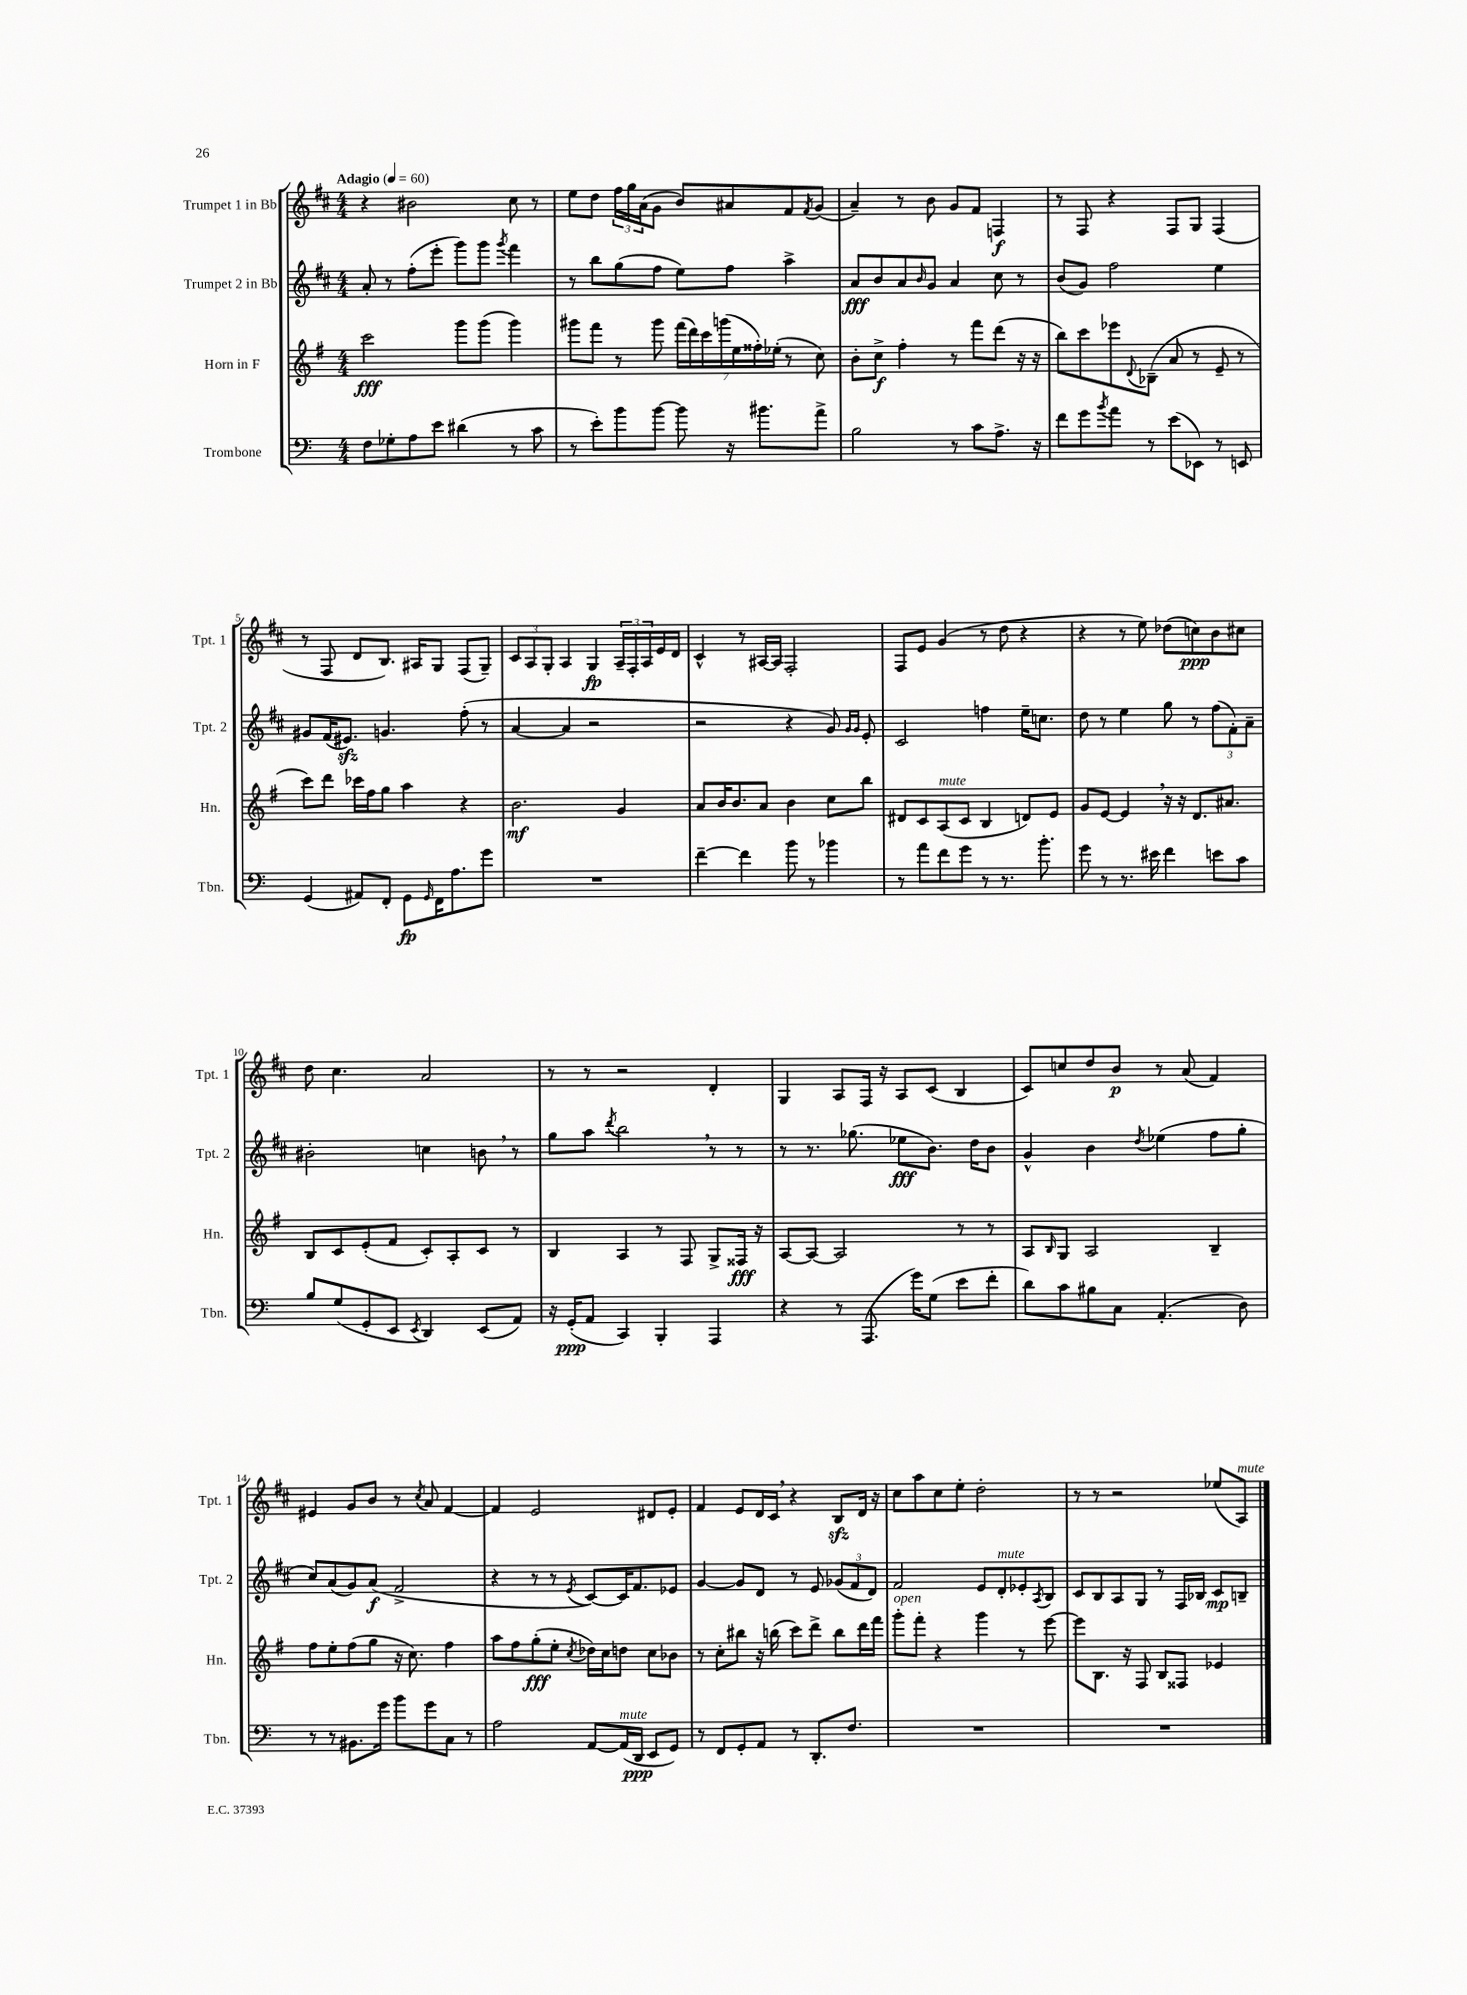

**kern	**kern	**kern	**kern
*staff4	*staff3	*staff2	*staff1
*clefF4	*clefG2	*clefG2	*clefG2
*k[]	*k[f#]	*k[f#c#]	*k[f#c#]
*M4/4	*M4/4	*M4/4	*M4/4
*MM60	*MM60	*MM60	*MM60
8F	2ccc	8a'	4r
8G-'	.	8r	.
8A	.	(8ff#'	2b#
8e	.	8eee'	.
(4d#	8ggg	8ggg)	.
.	(8ggg	8ggg	.
.	.	8qggg	.
8r	4ggg)	4fff#	8cc#
8c	.	.	8r
=	=	=	=
8r	8ggg#	8r	8ee
8e')	8fff#	8bb	8dd
8b	8r	(8gg	24ff#
.	.	.	24gg
.	.	.	(24a
[8b	8ggg#	8ff#	8g
8b]	(28fff#	8ee)	8b)
.	28ddd)	.	.
.	28ccc	.	.
.	(28ggg	.	.
16r	.	8ff#	8a#
.	28ee	.	.
.	28ff##')	.	.
8.b#	.	.	.
.	(28ee-'	.	.
.	8r	4aa^	8f#
.	.	.	8qf#
8a^	8cc)	.	(8g
=	=	=	=
2B	8b'	8a	4a~)
.	8cc^	8b	.
.	4ff#'	8a	8r
.	.	16qqb	.
.	.	8g	8b
8r	8r	4a	8g
8c	8fff#	.	8f#
8.A^	(8ddd	8cc#	4F
.	16r	8r	.
16r	16r	.	.
=	=	=	=
8f	8bb)	(8b	8r
8g	8ccc	8g)	8F#
8qb	.	.	.
8a	8eee-	2ff#	4r
.	8qqd	.	.
8r	(8B-~	.	.
(8e	8a	.	8F#
8EE-)	8r	.	8G
8r	8e~	4ee	(4F#
8EE	8r	.	.
=	=	=	=
(4GG	8ccc)	8g#	8r
.	8ddd	(16f#	8F#
.	.	8.e#)	.
8AA#)	16ccc-	.	8d
.	16ff#	.	.
8FF'	8gg	4.g	8.B)
8GG	4aa	.	.
.	.	.	16A#
16qqGG	.	.	.
16FF	.	.	8G
8.A	.	.	.
.	4r	(8ff#'	(8F#
8g	.	8r	8G~)
=	=	=	=
1r	2.b	[4a	12c#
.	.	.	12A
.	.	.	12G'
.	.	4a]	4A
.	.	2r	4G
.	4g	.	24A~
.	.	.	24F#'
.	.	.	24A
.	.	.	16e
.	.	.	16d
=	=	=	=
[4f~	8a	2r	4c#^^
.	16b	.	.
.	8.b	.	.
4f]	.	.	8r
.	8a	.	[16A#
.	.	.	16A#]
8b	4b	4r	2F#'
8r	.	.	.
4b-	8cc	8g)	.
.	.	16qqg	.
.	.	16qqg	.
.	8bb	8e'	.
=	=	=	=
8r	8d#	2c#	8F#
8a	8c	.	8e
8f	(8A	.	(4g
8g	8c	.	.
8r	4B	4ff	8r
8.r	.	.	8dd
.	8d)	16ee~	4r
8.b'	.	8.cc	.
.	8e	.	.
=	=	=	=
8g	8g	8dd	4r
8r	[8e	8r	.
8.r	4e]	4ee	8r
.	.	.	8ee)
16e#	.	.	.
4f	16r	8gg	(8dd-
.	16r	.	.
.	8.d	8r	8cc)
8e	.	(12ff#	8b
.	8.a#	.	.
.	.	12f#')	.
8c	.	.	8cc#
.	.	12a~	.
=	=	=	=
8B	8B	2b#'	8dd
(8G	8c	.	4.cc#
8GG'	(8e'	.	.
8EE	8f#	.	.
8qEE	.	.	.
4DD)	8c')	4cc	2a
.	8A'	.	.
(8EE	8c	8b	.
8AA)	8r	8r	.
=	=	=	=
16r	4B	8gg	8r
(16GG'	.	.	.
8AA	.	8aa	8r
.	.	8qddd	.
4CC)	4A	2bb	2r
4BBB'	8r	.	.
.	8F#	.	.
4AAA	8G^	8r	4d'
.	16F##	8r	.
.	16r	.	.
=	=	=	=
4r	[8A	8r	4G
.	8A_	8.r	.
8r	2A]	.	8A
.	.	(8.gg-	.
(8.AAA	.	.	16F#
.	.	.	16r
.	.	8ee-	8A
16g)	.	.	.
(8G	.	8.b)	(8c#
8e	8r	.	4B
.	.	16dd	.
8f'	8r	8b	.
=	=	=	=
8d)	8A	4g^^	8c#)
.	16qqB	.	.
8c	8G	.	8cc
8B#	2A	4b	8dd
8C	.	.	8b
.	.	8qdd	.
(4.AA'	.	(4ee-	8r
.	.	.	(8a
.	4B~	8ff#	4f#)
8D)	.	8gg'	.
=	=	=	=
8r	8ff#	8cc#)	4e#
8r	8ee'	(8a	.
8.BB#	(8ff#	8g)	8g
.	8gg	(8a	8b
16g	.	.	.
8b	16r	2f#^	8r
.	8.cc)	.	.
.	.	.	8qcc#
8g	.	.	8a
8C	4ff#	.	[4f#
8r	.	.	.
=	=	=	=
2A	8aa	4r	4f#]
.	8ff#	.	.
.	(8gg'	8r	2e
.	8ee'	8r	.
.	8qcc	8qe	.
[8AA	16dd-)	[8c#)	.
.	16cc	.	.
(16AA]	8dd	16c#]	.
16DD	.	8.f#	.
8EE	8cc	.	8d#
8GG)	8b-	8e-	8e'
=	=	=	=
8r	8r	[4g	4f#
8FF	8cc'	.	.
8GG'	8bb#	8g]	8e
8AA	16r	8d	16d
.	(16bb	.	16c#
8r	8ccc)	8r	4r
8.DD'	8ddd^	8e	.
.	8bb	(12g-	8B
8.F	.	.	.
.	.	12f#	.
.	16ddd	.	16d
.	.	12d)	.
.	16fff#	.	16r
=	=	=	=
1r	8ggg'	2f#	8cc#
.	8fff#'	.	8aa
.	4r	.	8cc#
.	.	.	8ee'
.	4ggg	8e	2dd'
.	.	8d'	.
.	8r	8e-'	.
.	.	8qA	.
.	[8eee	8B	.
=	=	=	=
1r	8eee]	8c#	8r
.	8.B	8B	8r
.	.	8A	2r
.	16r	.	.
.	8F#	8G	.
.	8B	8r	.
.	8F##	16F#	.
.	.	16B-	.
.	4e-	8c#	(8ee-
.	.	8B~	8A)
==	==	==	==
*-	*-	*-	*-
